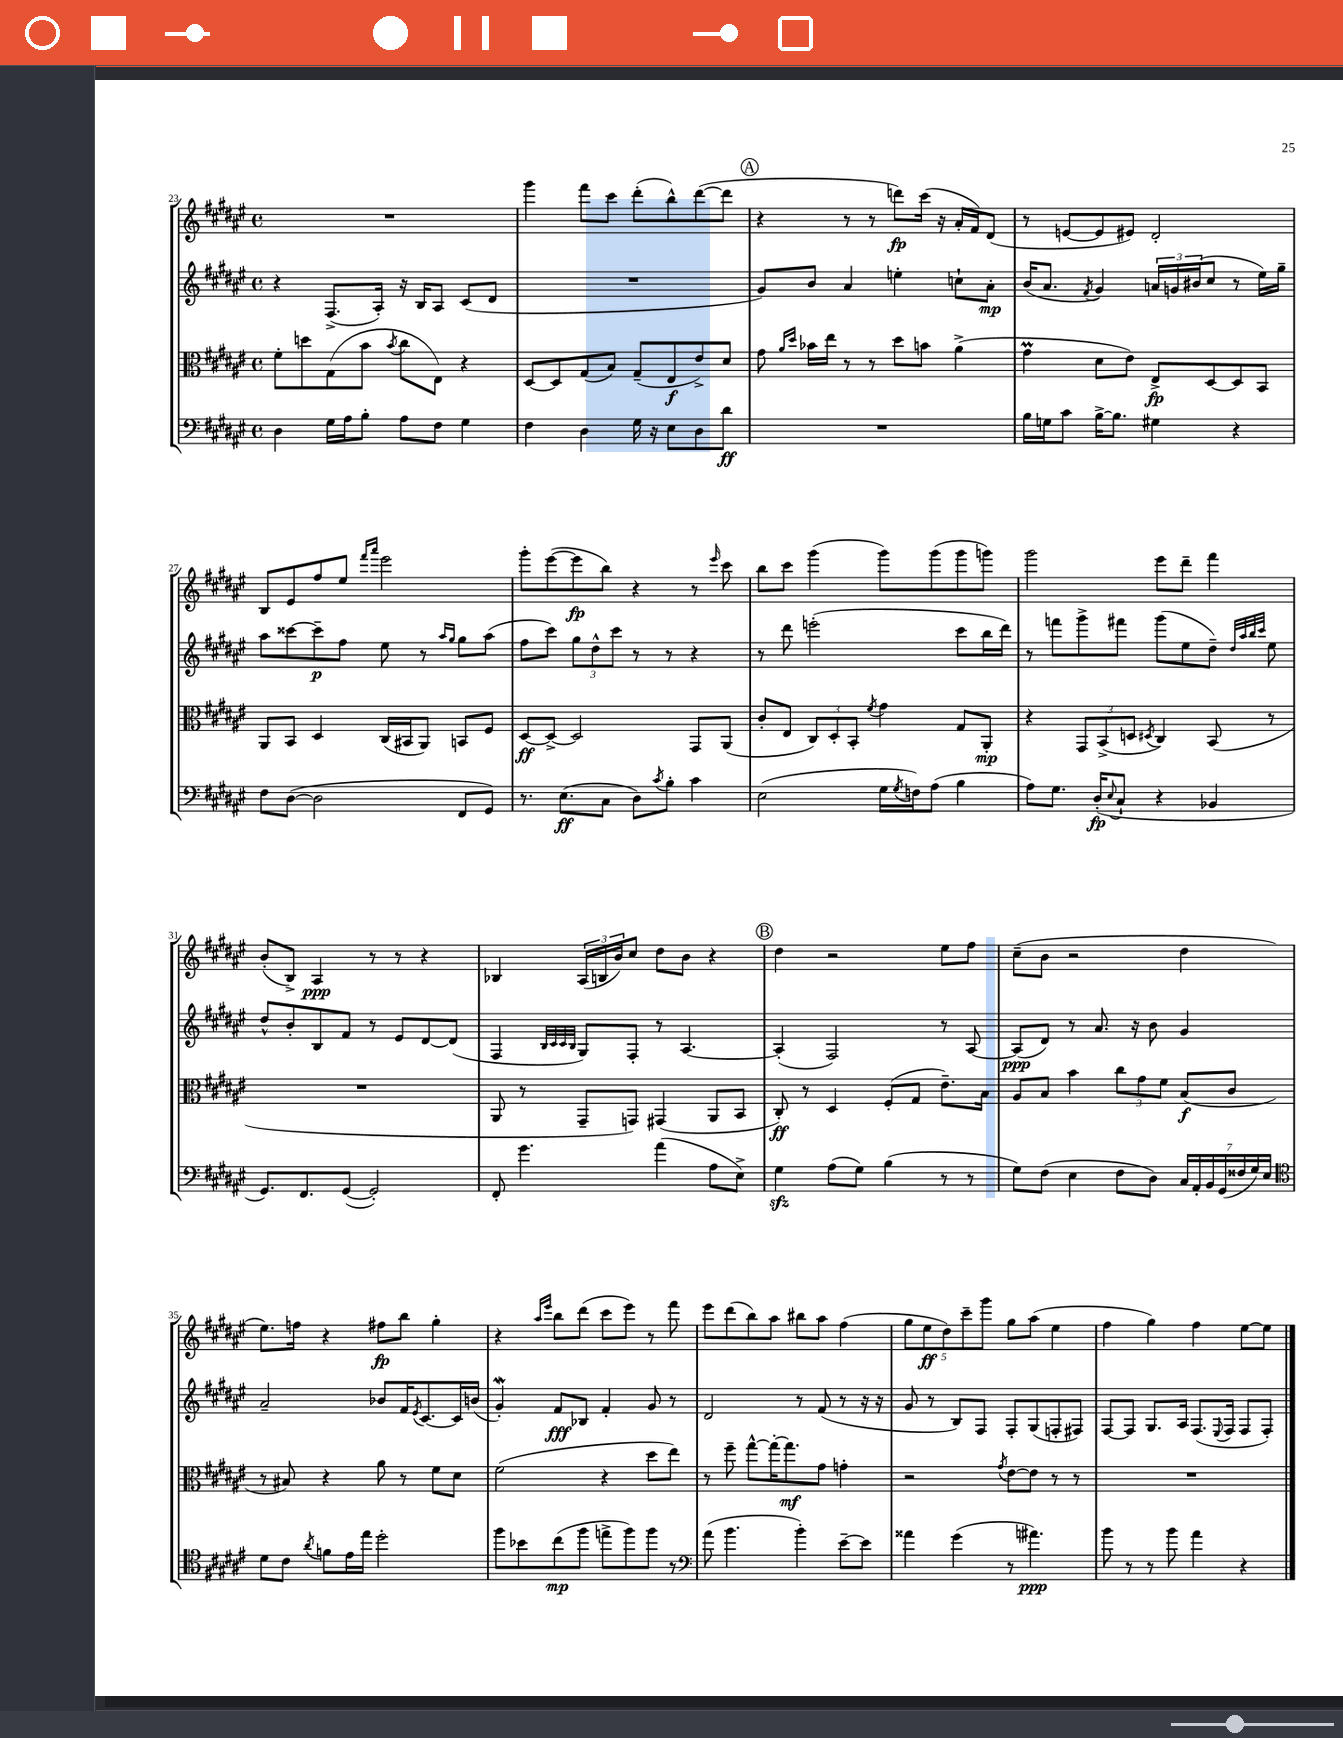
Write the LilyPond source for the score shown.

<<
\new StaffGroup <<
\new Staff = "s0" {
    \clef treble \key fis \major \defaultTimeSignature \time 4/4
    R1 |
    gis'''4 fis'''8 cis'''8 dis'''8-.( b''8-^) dis'''8~( dis'''8 |
    \mark \markup { \circle "A" } r4 r8 r8 d'''8\fp) cis'''16( r16 ais'16-. fis'16) dis'8( |
    r8 e'8~ e'8 eis'8) dis'2-. |
    b8 eis'8 fis''8 eis''8 \grace { fis'''16 ais'''16 } eis'''2 |
    gis'''8-. eis'''8~( eis'''8\fp b''8) r4 r8 \grace { eis'''16 } cis'''8 |
    b''8 cis'''8 gis'''4( gis'''8) gis'''8( gis'''8 g'''8) |
    gis'''2 eis'''8 dis'''8-- fis'''4 |
    b'8-.( b8->) ais4\ppp r8 r8 r4 |
    bes4 \tuplet 3/2 { ais16( b16 b'16) } cis''8 dis''8 b'8 r4 |
    \mark \markup { \circle "B" } dis''4 r2 eis''8 fis''8 |
    cis''8--( b'8 r2 dis''4 |
    eis''8.) f''16 r4 fis''8\fp b''8 gis''4-. |
    r4 \grace { ais''16 eis'''16 } b''8 dis'''8( cis'''8 eis'''8) r8 fis'''8 |
    eis'''8 dis'''8( b''8) ais''8 bis''8 ais''8 fis''4( |
    \tuplet 5/4 { gis''8 eis''8\ff dis''8) cis'''8-- gis'''8 } gis''8 ais''8( eis''4 |
    fis''4 gis''4) fis''4 eis''8~ eis''8 \bar "|." |
}
\new Staff = "s1" {
    \clef treble \key fis \major \defaultTimeSignature \time 4/4
    r4 fis8.->( ais16-.) r16 b16 ais8 cis'8( dis'8 |
    R1 |
    \mark \markup { \circle "A" } gis'8) b'8 ais'4 e''4-. c''8-! ais'8-.\mp |
    b'16( ais'8. \acciaccatura { fis'8 } gis'4) \tuplet 3/2 { a'16 g'16 bis'16( } cis''8 r8 eis''16) gis''16-- |
    ais''8 cisis'''8~ cisis'''8--\p fis''8 eis''8 r8 \grace { ais''16 gis''16 } gis''8 ais''8( |
    fis''8 cis'''8) \tuplet 3/2 { gis''8 dis''8-^ cis'''8 } r8 r8 r4 |
    r8 dis'''8 e'''2-.( cis'''8 b''16 dis'''16) |
    r8 f'''8 gis'''8-> fis'''8 gis'''8( eis''8 dis''8--) \grace { dis''32 ais''32 b''32 cis'''32 } eis''8 |
    dis''8-^ b'8-. b8 fis'8 r8 eis'8 dis'8~ dis'8( |
    fis4 \grace { b32 cis'32 cis'32 b32 } gis8) fis8-. r8 ais4.~ |
    \mark \markup { \circle "B" } ais4-.( fis2) r8 ais8~ |
    ais8\ppp( dis'8) r8 ais'8. r16 b'8 gis'4 |
    ais'2-- bes'8 fis'16 \acciaccatura { eis'8 } cis'8.~ cis'16 b'16( |
    gis'4-.\mordent) fis'8\fff bes8 fis'4-. gis'8 r8 |
    dis'2 r8 fis'8( r8 r16 r16 |
    gis'8 r8 b8) fis8 fis8-. gis8( f8-. fis8) |
    fis8~ fis8 gis8. ais16 fis8.( \appoggiatura { eis8 } fis16 fis8 fis8-.) \bar "|." |
}
\new Staff = "s2" {
    \clef alto \key fis \major \defaultTimeSignature \time 4/4
    fis'8-. d''8 gis8( b'8 \acciaccatura { b'8 } cis''8 eis8) r4 |
    dis8~ dis8 gis8( b8) gis8--( eis8\f eis'8->) dis'8 |
    \mark \markup { \circle "A" } gis'8 \grace { ais'16 dis''16 } bes'16 eis''16 r8 r8 dis''8 b'8 ais'4->( |
    gis'4\prall dis'8 eis'8) eis8->\fp dis8~ dis8 b,8 |
    ais,8 b,8 dis4 cis16( bis,16 ais,8) b,8 fis8 |
    dis8~\ff dis8~-> dis2 gis,8 ais,8( |
    cis'8-. eis8 \tuplet 3/2 { cis8) dis8-. b,8-. } \acciaccatura { fis'8 } gis'4 gis8 ais,8-.\mp |
    r4 \tuplet 3/2 { gis,8 b,8->( d8 } \acciaccatura { dis8 } cis4) b,8( r8 |
    R1 |
    ais,8 r8 gis,8-- g,8) gis,4( ais,8 b,8 |
    \mark \markup { \circle "B" } cis8-.\ff) r8 dis4 fis8-.( gis8 eis'8.--) b16 |
    ais8 b8 b'4 \tuplet 3/2 { cis''8 gis'8 fis'8 } b8\f( cis'8 |
    r8 bis8) r4 ais'8 r8 fis'8 dis'8 |
    fis'2( r4 dis''8 eis''8) |
    r8 fis''8-- gis''8~-^ gis''16~-. gis''8.\mf gis'8 g'4-. |
    r2 \acciaccatura { gis'8 } eis'8~ eis'8 r8 r8 |
    R1 \bar "|." |
}
\new Staff = "s3" {
    \clef bass \key fis \major \defaultTimeSignature \time 4/4
    dis4 gis16 ais16 b8-. ais8 fis8 gis4 |
    fis4 dis4 gis16 r16 eis8 dis8 dis'8\ff |
    \mark \markup { \circle "A" } R1 |
    b16 g16 cis'8 b16~-> b8. gis4 r4 |
    fis8 dis8~( dis2 fis,8 gis,8) |
    r8. eis8.\ff( cis8 dis8) \acciaccatura { cis'8 } b8-. cis'4 |
    eis2( gis16 \acciaccatura { gis8 } f16) ais8( b4 |
    ais8) gis8. dis16-.\fp( \appoggiatura { eis8 } cis8-! r4 bes,4 |
    gis,8.) fis,8. gis,8~( gis,2-.) |
    fis,8-. gis'4. ais'4( ais8 eis8->) |
    \mark \markup { \circle "B" } gis4\sfz ais8( gis8) b4( r8 r8 |
    gis8) fis8( eis4 fis8 dis8) \tuplet 7/4 { cis16 ais,16-. b,16 gis,16( fisis16 gis16) eis16 } |
    \clef tenor dis'8 cis'8 \acciaccatura { ais'8 } f'8 eis'16 eis''16 dis''2-. |
    fis''8 bes'8 cis''8\mp( fis''8 e''8-> fis''8) fis''8 r8 |
    \clef bass ais'8( b'4. b'4-.) eis'8~-- eis'8 |
    aisis'4 gis'4( r8 ais'4.\ppp) |
    b'8 r8 r8 b'8 ais'4 r4 \bar "|." |
}
>>
>>
\layout { \context { \Score currentBarNumber = #23 } }
